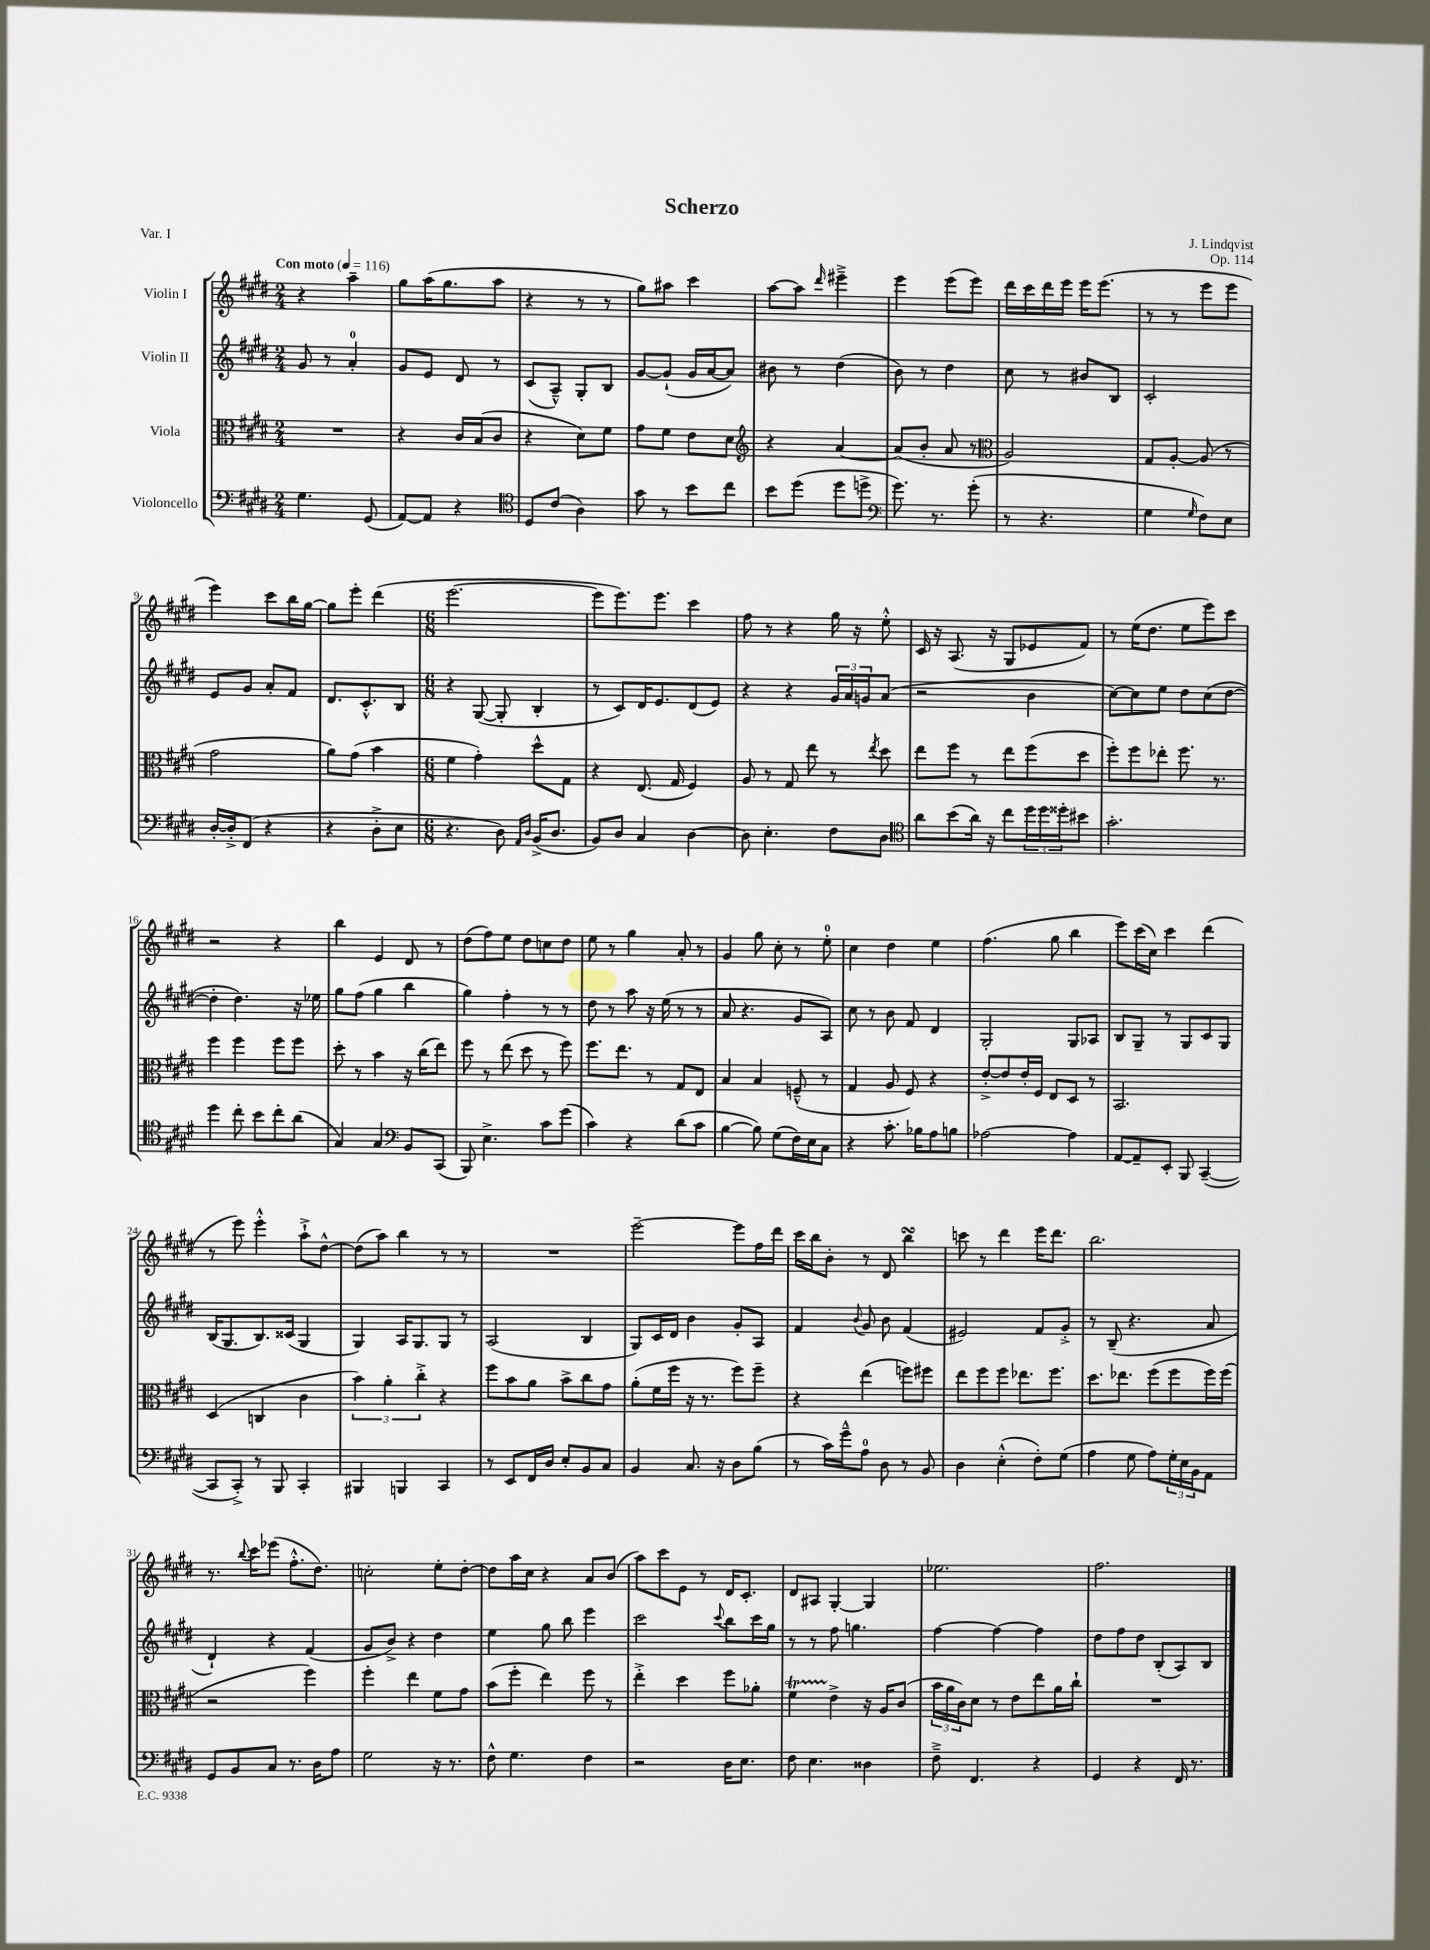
\header { title = "Scherzo" composer = "J. Lindqvist" opus = "Op. 114" piece = "Var. I" }
<<
\new StaffGroup <<
\new Staff = "s0" \with { instrumentName = "Violin I" } {
    \clef treble \key e \major \numericTimeSignature \time 2/4 \tempo "Con moto" 4 = 116
    r4 a''4-- |
    gis''8 a''16( gis''8. a''8 |
    r4 r8 r8 |
    gis''8) ais''8 cis'''4 |
    a''8~ a''8 \grace { dis'''16 } eis'''4---> |
    e'''4 e'''8( e'''8) |
    dis'''16 cis'''16 dis'''16 e'''16 e'''16 e'''8.( |
    r8 r8 e'''8 e'''8 |
    e'''4) cis'''8 b''16 gis''16~ |
    gis''8 e'''8-. dis'''4( |
    \numericTimeSignature \time 6/8 e'''2.~ |
    e'''8 e'''8.) e'''8. cis'''4 |
    fis''8 r8 r4 gis''16 r16 e''8-.-^ |
    cis'16 r16 a8.( r16 gis8 ees'8 fis'8) |
    r8 e''16( dis''8. e''8 e'''8) cis'''8 |
    r2 r4 |
    b''4 e'4 dis'8 r8 |
    dis''8( fis''8) e''8 dis''8 c''8 dis''8 |
    e''8 r8 gis''4 a'8-. r8 |
    gis'4 gis''8 cis''8-. r8 e''8-0-. |
    cis''4 dis''4 e''4 |
    fis''4.( gis''8 b''4 |
    e'''8) cis'''16( cis''16) cis'''4 dis'''4( |
    r8 e'''8) e'''4-.-^ a''8-!-> dis''8~-^ |
    dis''8( a''8) b''4 r8 r8 |
    R2. |
    e'''2~-- e'''8 fis''16 dis'''16 |
    cis'''16 b''16 b'8-. r8 dis'8 b''4\turn |
    c'''8 r8 dis'''4 e'''16 dis'''8. |
    b''2. |
    r8. \appoggiatura { b''8 } cis'''16 ees'''8( fis''8.-.-^ dis''8.) |
    c''2-. e''8-. dis''8~-. |
    dis''8 a''16 cis''16 r4 a'8 b'8( |
    a''8) cis'''8 e'8 r8 dis'16 cis'8.-. |
    dis'8 ais8 gis4~-. gis4 |
    ees''2. |
    fis''2. \bar "|." |
}
\new Staff = "s1" \with { instrumentName = "Violin II" } {
    \clef treble \key e \major \numericTimeSignature \time 2/4
    gis'8 r8 a'4-0-. |
    gis'8 e'8 dis'8 r8 |
    cis'8( a8---^) gis8-. b8 |
    gis'8~ gis'8-!( gis'16 a'16~ a'8) |
    bis'8 r8 dis''4( |
    b'8) r8 dis''4 |
    cis''8 r8 bis'8 b8 |
    cis'2-. |
    e'8 gis'8 a'8-. fis'8 |
    dis'8. cis'8.-.-^ b8 |
    \numericTimeSignature \time 6/8 r4 gis8~( gis8-. b4-. |
    r8 cis'8) dis'16 e'8. dis'8( e'8) |
    r4 r4 \tuplet 3/2 { gis'16 a'16 g'16 } a'8( |
    r2 b'4 |
    cis''8~) cis''8 e''8 dis''8 cis''8( dis''8~ |
    dis''4-. dis''4.) r16 ees''16 |
    gis''8 fis''8( gis''4 b''4 |
    gis''4) fis''4-. r8 r8 |
    dis''8 r8 a''8 r16 e''16( r8 r8 |
    a'8 r4. gis'8 a8) |
    cis''8 r8 b'8 fis'8 dis'4 |
    gis2-. gis8 aes8 |
    b8 gis8-- r8 gis8 cis'8 gis8 |
    b16( gis8. b8.) cisis'16( gis4 |
    gis4) a16 gis8. gis8 r8 |
    a2( b4 |
    gis8) cis'16 dis'16 b'4 gis'8-. a8 |
    fis'4 \appoggiatura { b'8 } gis'8 b'8 fis'4( |
    eis'2) fis'8 gis'8-.-> |
    r8 b8--( r4. a'8 |
    dis'4-!) r4 fis'4( |
    gis'8 b'8->) r4 dis''4 |
    e''4 gis''8 b''8 e'''4 |
    cis'''2 \appoggiatura { cis'''8 } b''8 cis'''16 gis''16 |
    r8 r8 fis''8 g''4. |
    fis''4~ fis''4~ fis''4 |
    dis''8 fis''8 dis''8 b8-.( a8) b8 \bar "|." |
}
\new Staff = "s2" \with { instrumentName = "Viola" } {
    \clef alto \key e \major \numericTimeSignature \time 2/4
    R2 |
    r4 cis'16 b16( cis'8 |
    r4 dis'8) fis'8 |
    gis'8 fis'8 e'8 dis'8 |
    \clef treble r4 a'4~ |
    a'8( b'8-. a'8 r8 |
    \clef alto a2) |
    gis8 a8~-. a8( r8 |
    gis'2 |
    a'8) gis'8( b'4 |
    \numericTimeSignature \time 6/8 fis'4 gis'4-.) dis''8-^ gis8 |
    r4 e8.( gis16 fis4) |
    a8 r8 gis8 e''8 r8 \acciaccatura { e''8 } dis''8 |
    e''8 fis''8 r8 e''8 fis''8( dis''8 |
    fis''8-.) fis''8 ees''8-. fis''8. r8. |
    fis''4 fis''4 fis''8 fis''8 |
    dis''8-. r8 b'4 r16 cis''16( e''8) |
    fis''8 r8 e''8( dis''8 r8 fis''8) |
    fis''8. e''8. r8 gis8 e8 |
    b4 b4 f8---^( r8 |
    gis4 a8 fis8) r4 |
    e'8~-.-> e'8 e'16-. fis16 e8 dis8 r8 |
    b,2. |
    dis4( c4 cis'4 |
    \tuplet 3/2 { b'4) a'4-. cis''4-.-> } r4 |
    fis''8 b'8 a'8 b'8-> cis''8 gis'8 |
    a'8-.( fis'16 fis''16 r16 r8. fis''8) fis''8-- |
    r4 e''4( f''8) fis''8 |
    e''8 fis''8 fis''8 ees''8. fis''8. |
    dis''8. ees''8. fis''8( fis''8 fis''16) fis''16( |
    r2 fis''4) |
    fis''4-. e''4 fis'8 gis'8 |
    b'8( fis''8-. e''4) fis''8 r8 |
    e''4-.-> dis''4 fis''8 aes'8-. |
    fis'4\startTrillSpan e'4->\stopTrillSpan r16 a16 cis'8( |
    \tuplet 3/2 { b'16 a'16 cis'16) } dis'8 r8 e'8 e''8 a'16 cis''16-! |
    R2. \bar "|." |
}
\new Staff = "s3" \with { instrumentName = "Violoncello" } {
    \clef bass \key e \major \numericTimeSignature \time 2/4
    gis4. gis,8( |
    a,8~) a,8 r4 |
    \clef tenor dis8 cis'8( a4) |
    gis'8 r8 b'8 cis''8 |
    b'8 dis''8( dis''8 d''8-> |
    \clef bass gis'8.) r8. gis'8-.( |
    r8 r4. |
    gis4 \grace { gis16 } fis8) e8 |
    dis16~-. dis16-.-> fis,8( r4 |
    r4 dis8-.-> e8 |
    \numericTimeSignature \time 6/8 r4. dis8) \grace { a,16 dis16 } b,16->( dis8. |
    b,8) dis8 cis4 dis4~ |
    dis8 e4.-. fis8 dis8 |
    \clef tenor a'8 b'8( a'16) r16 cis''8 \tuplet 3/2 { dis''16 dis''16 disis''16-. } bis'8 |
    gis'2.-. |
    dis''4 cis''8-. b'8 cis''8-. a'8( |
    gis4) gis4 \clef bass b,8 cis,8( |
    b,,8) e4.-> cis'8 gis'8( |
    cis'4) r4 dis'8( cis'8 |
    b4~ b8) gis8( fis16) e16 cis8 |
    r4 cis'8.-. bes16 a8 b8 |
    aes2~ aes4 |
    a,8~ a,8-- e,8-. b,,8 cis,4~--( |
    cis,8 cis,8-.->) r8 b,,8 cis,4-. |
    bis,,4 b,,4 cis,4 |
    r8 e,8 fis,16 dis16 e8-. b,8 cis8 |
    b,4 cis8. r16 dis8 b8( |
    r8 cis'16) gis'16---^ a8-0 dis8 r8 b,8 |
    dis4 e4-.-^( fis8-.) gis8( |
    a4 gis8 a8) \tuplet 3/2 { gis16-. e16 b,16 } a,8 |
    gis,8 b,8 cis8 r8. dis16 a8 |
    gis2 r16 r8. |
    fis8-^ gis4. fis4 |
    r2 dis16 e8. |
    fis8 e4. disis4 |
    fis8---> fis,4. r4 |
    gis,4 r4 fis,16 r8. \bar "|." |
}
>>
>>
